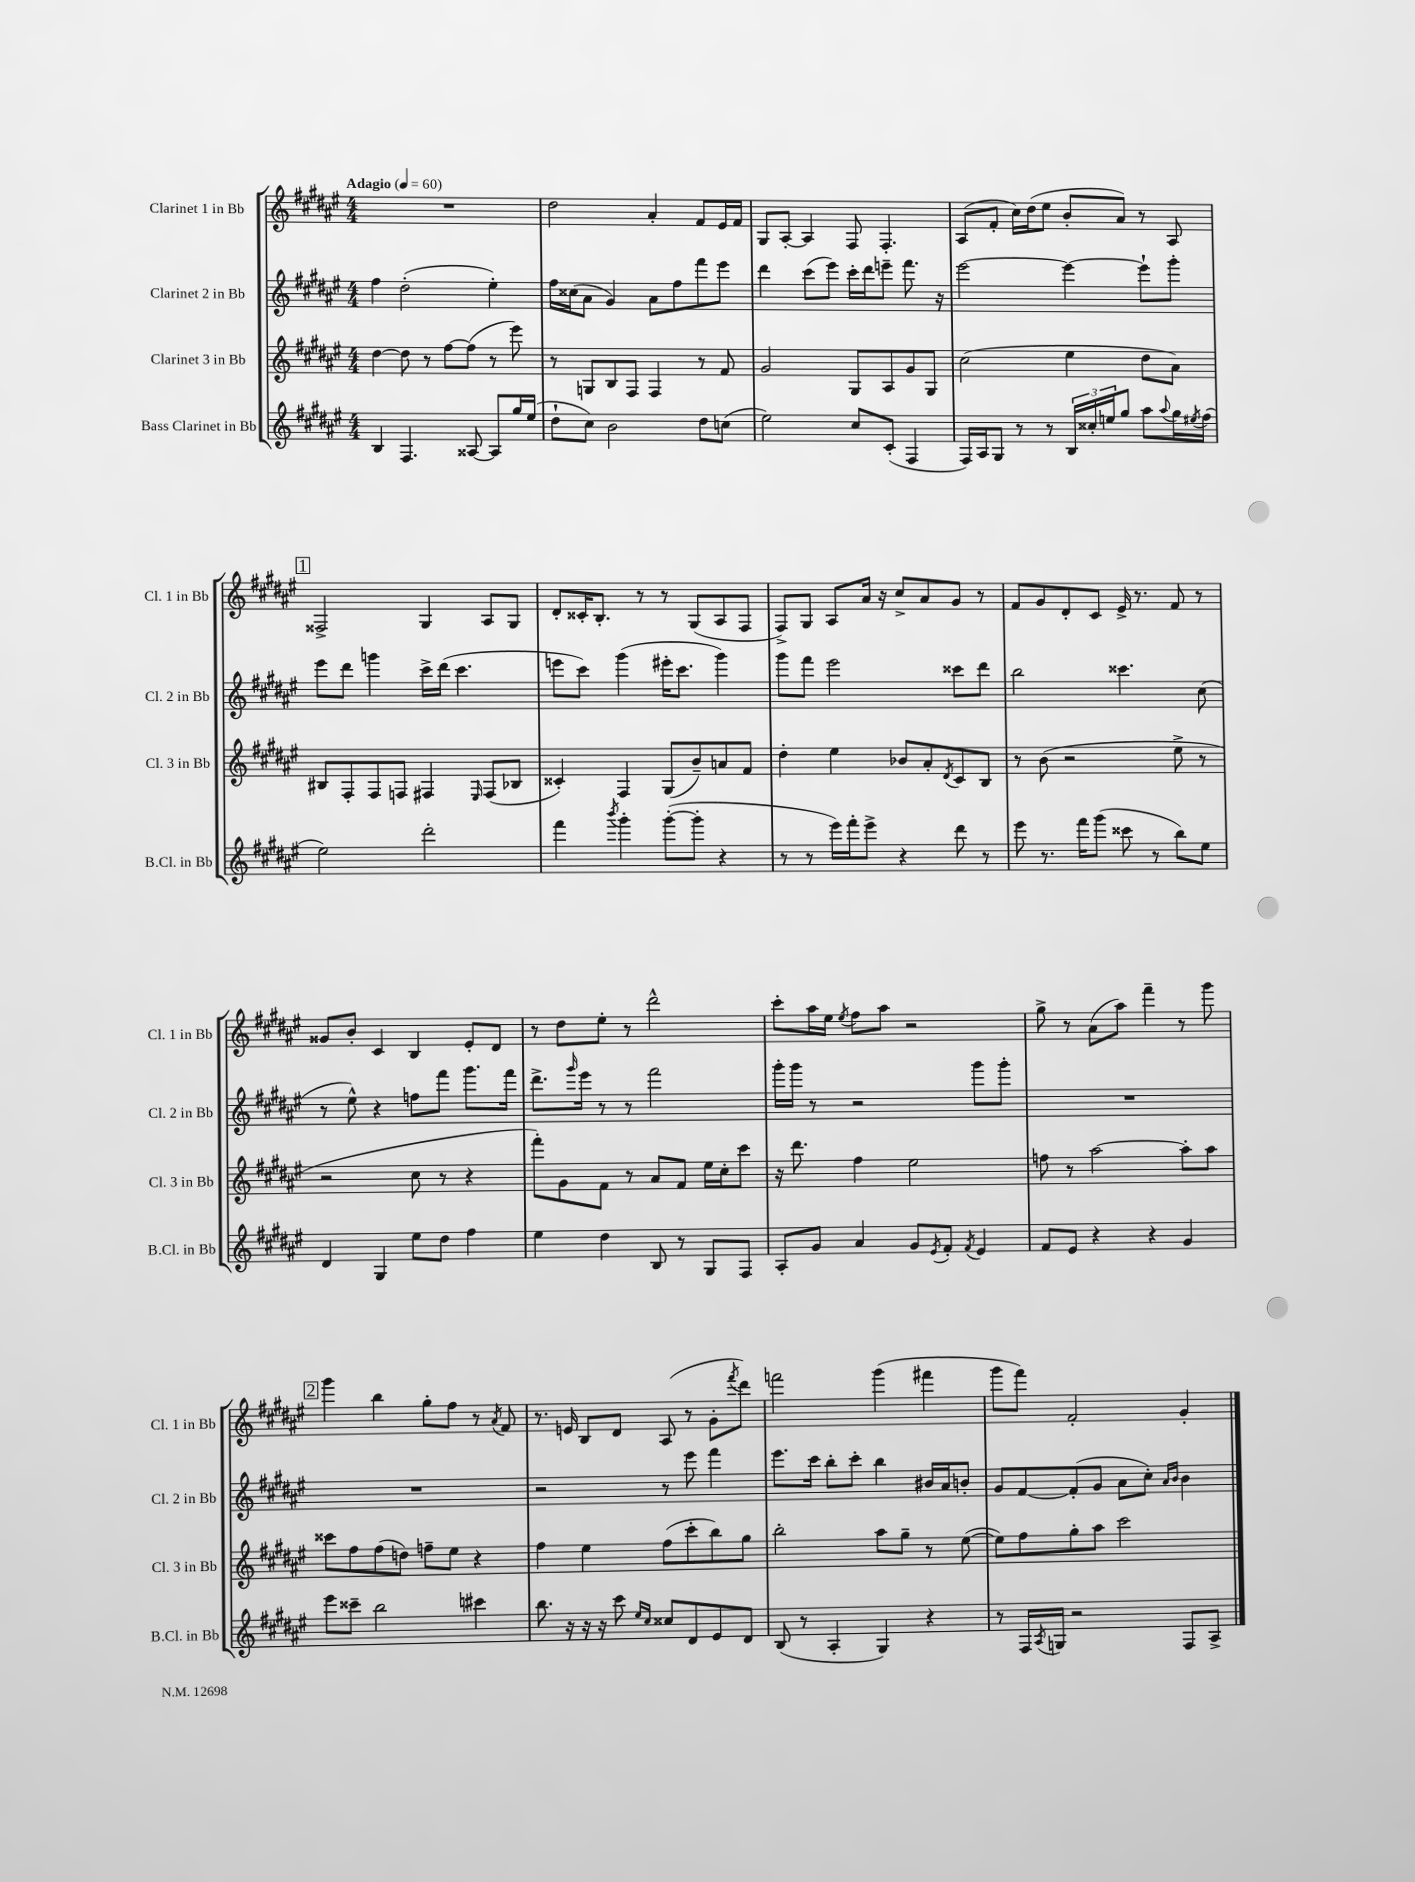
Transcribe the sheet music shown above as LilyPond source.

<<
\new StaffGroup <<
\new Staff = "s0" \with { instrumentName = "Clarinet 1 in Bb" shortInstrumentName = "Cl. 1 in Bb" } {
    \clef treble \key fis \major \numericTimeSignature \time 4/4 \tempo "Adagio" 4 = 60
    R1 |
    dis''2 ais'4-. fis'8 eis'16 fis'16 |
    gis8 ais8~-. ais4 fis8 fis4.-. |
    ais8( fis'8-. cis''16) dis''16( eis''8 b'8-. ais'8) r8 ais8 |
    \mark \markup { \box "1" } fisis2-> gis4 ais8 gis8 |
    dis'8-. cisis'16-. b8.-. r8 r8 gis8( ais8 fis8 |
    fis8->) gis8 ais8 ais'16 r16 cis''8-> ais'8 gis'8 r8 |
    fis'8 gis'8 dis'8-. cis'8 eis'16-> r8. fis'8 r8 |
    gisis'8 b'8-. cis'4 b4 eis'8-. dis'8 |
    r8 dis''8 eis''8-. r8 dis'''2-^ |
    cis'''8-. ais''16 eis''16 \acciaccatura { eis''8 } fis''8 ais''8 r2 |
    gis''8-> r8 ais'8( ais''8) fis'''4-- r8 gis'''8 |
    \mark \markup { \box "2" } gis'''4 b''4 gis''8-. fis''8 r8 \acciaccatura { ais'8 } fis'8 |
    r8. e'16 b8 dis'8 ais8( r8 gis'8-. \acciaccatura { fis'''8 } dis'''8) |
    f'''2 gis'''4( fis'''4 |
    gis'''8 fis'''8) fis'2-. gis'4-. \bar "|." |
}
\new Staff = "s1" \with { instrumentName = "Clarinet 2 in Bb" shortInstrumentName = "Cl. 2 in Bb" } {
    \clef treble \key fis \major \numericTimeSignature \time 4/4
    fis''4 dis''2-.( eis''4-.) |
    fis''16 cisis''16( ais'8 gis'4) ais'8 fis''8 fis'''8 eis'''8 |
    dis'''4 cis'''8( eis'''8) cis'''16-. dis'''16 e'''8-- fis'''8. r16 |
    eis'''2~ eis'''4~ eis'''8-! gis'''8-. |
    \mark \markup { \box "1" } eis'''8 dis'''8 g'''4 cis'''16-> dis'''16( cis'''4. |
    e'''8 cis'''8) gis'''4( eis'''16-. cis'''8. gis'''4) |
    gis'''8 fis'''8 eis'''2 cisis'''8 dis'''8 |
    b''2 cisis'''4. cis''8( |
    r8 eis''8-^) r4 f''8 fis'''8 gis'''8. fis'''16 |
    dis'''8.-> \grace { gis'''16 } eis'''16 r8 r8 fis'''2 |
    gis'''16-. gis'''16 r8 r2 gis'''8 gis'''8-. |
    R1 |
    \mark \markup { \box "2" } R1 |
    r2 r8 eis'''8 fis'''4 |
    eis'''8. cis'''16 b''8-. cis'''8-. b''4 bis'16 ais'16 b'8-. |
    gis'8 fis'8~ fis'8-.( gis'8 ais'8 cis''8-.) \grace { ais'16 b'16 } b'4 \bar "|." |
}
\new Staff = "s2" \with { instrumentName = "Clarinet 3 in Bb" shortInstrumentName = "Cl. 3 in Bb" } {
    \clef treble \key fis \major \numericTimeSignature \time 4/4
    dis''4~ dis''8 r8 fis''8~ fis''8( r8 eis'''8) |
    r8 g8 b8 fis8 fis4 r8 fis'8 |
    gis'2 gis8 ais8 gis'8 gis8 |
    cis''2( eis''4 dis''8 ais'8) |
    \mark \markup { \box "1" } bis8 fis8-. fis8 f8 fis4 \grace { eis16 } fis8( bes8 |
    cisis'4-.) fis4 gis8( b'8--) a'8 fis'8 |
    dis''4-. eis''4 bes'8 ais'8-. \acciaccatura { dis'8 } cis'8 b8 |
    r8 b'8( r2 eis''8-> r8 |
    r2 cis''8 r8 r4 |
    fis'''8-.) gis'8 fis'8 r8 ais'8 fis'8 eis''16 cis''16-. cis'''8 |
    r16 dis'''8. fis''4 eis''2 |
    f''8 r8 ais''2~ ais''8-. ais''8 |
    \mark \markup { \box "2" } cisis'''8 fis''8 fis''8( d''8) f''8-- eis''8 r4 |
    fis''4 eis''4 fis''8( cis'''8-. b''8) gis''8 |
    b''2-. ais''8 gis''8-- r8 eis''8~( |
    eis''8) fis''8 gis''8-. ais''8 cis'''2 \bar "|." |
}
\new Staff = "s3" \with { instrumentName = "Bass Clarinet in Bb" shortInstrumentName = "B.Cl. in Bb" } {
    \clef treble \key fis \major \numericTimeSignature \time 4/4
    b4 fis4. aisis8~ aisis8 gis''16 eis''16( |
    dis''8-! cis''8) b'2 dis''8 c''8( |
    eis''2) cis''8 cis'8-.( fis4 |
    fis16) ais16 gis8 r8 r8 \tuplet 3/2 { b16 cisis''16-. e''16 } gis''8 ais''8 \appoggiatura { ais''8 } gis''16 \acciaccatura { eis''8 } fis''16( |
    \mark \markup { \box "1" } eis''2) dis'''2-. |
    fis'''4 \acciaccatura { b'''8 } gis'''4-. gis'''8~-.( gis'''8-. r4 |
    r8 r8 eis'''16) fis'''16-. eis'''8-> r4 dis'''8 r8 |
    eis'''8 r8. fis'''16 gis'''8( cisis'''8 r8 b''8) eis''8 |
    dis'4 gis4 eis''8 dis''8 fis''4 |
    eis''4 dis''4 b8 r8 gis8 fis8 |
    ais8-. gis'8 ais'4 gis'8 \acciaccatura { eis'8 } fis'8-. \acciaccatura { fis'8 } eis'4 |
    fis'8 eis'8 r4 r4 gis'4 |
    \mark \markup { \box "2" } eis'''8 cisis'''8-- b''2 cis'''4 |
    b''8. r16 r16 r16 cis'''8 \grace { eis''16 cis''16 } cisis''8 dis'8 eis'8 dis'8 |
    b8( r8 ais4-. gis4) r4 |
    r8 fis16 \acciaccatura { ais8 } g16 r2 fis8 ais8-> \bar "|." |
}
>>
>>
\layout { \context { \Score \remove "Bar_number_engraver" } }
